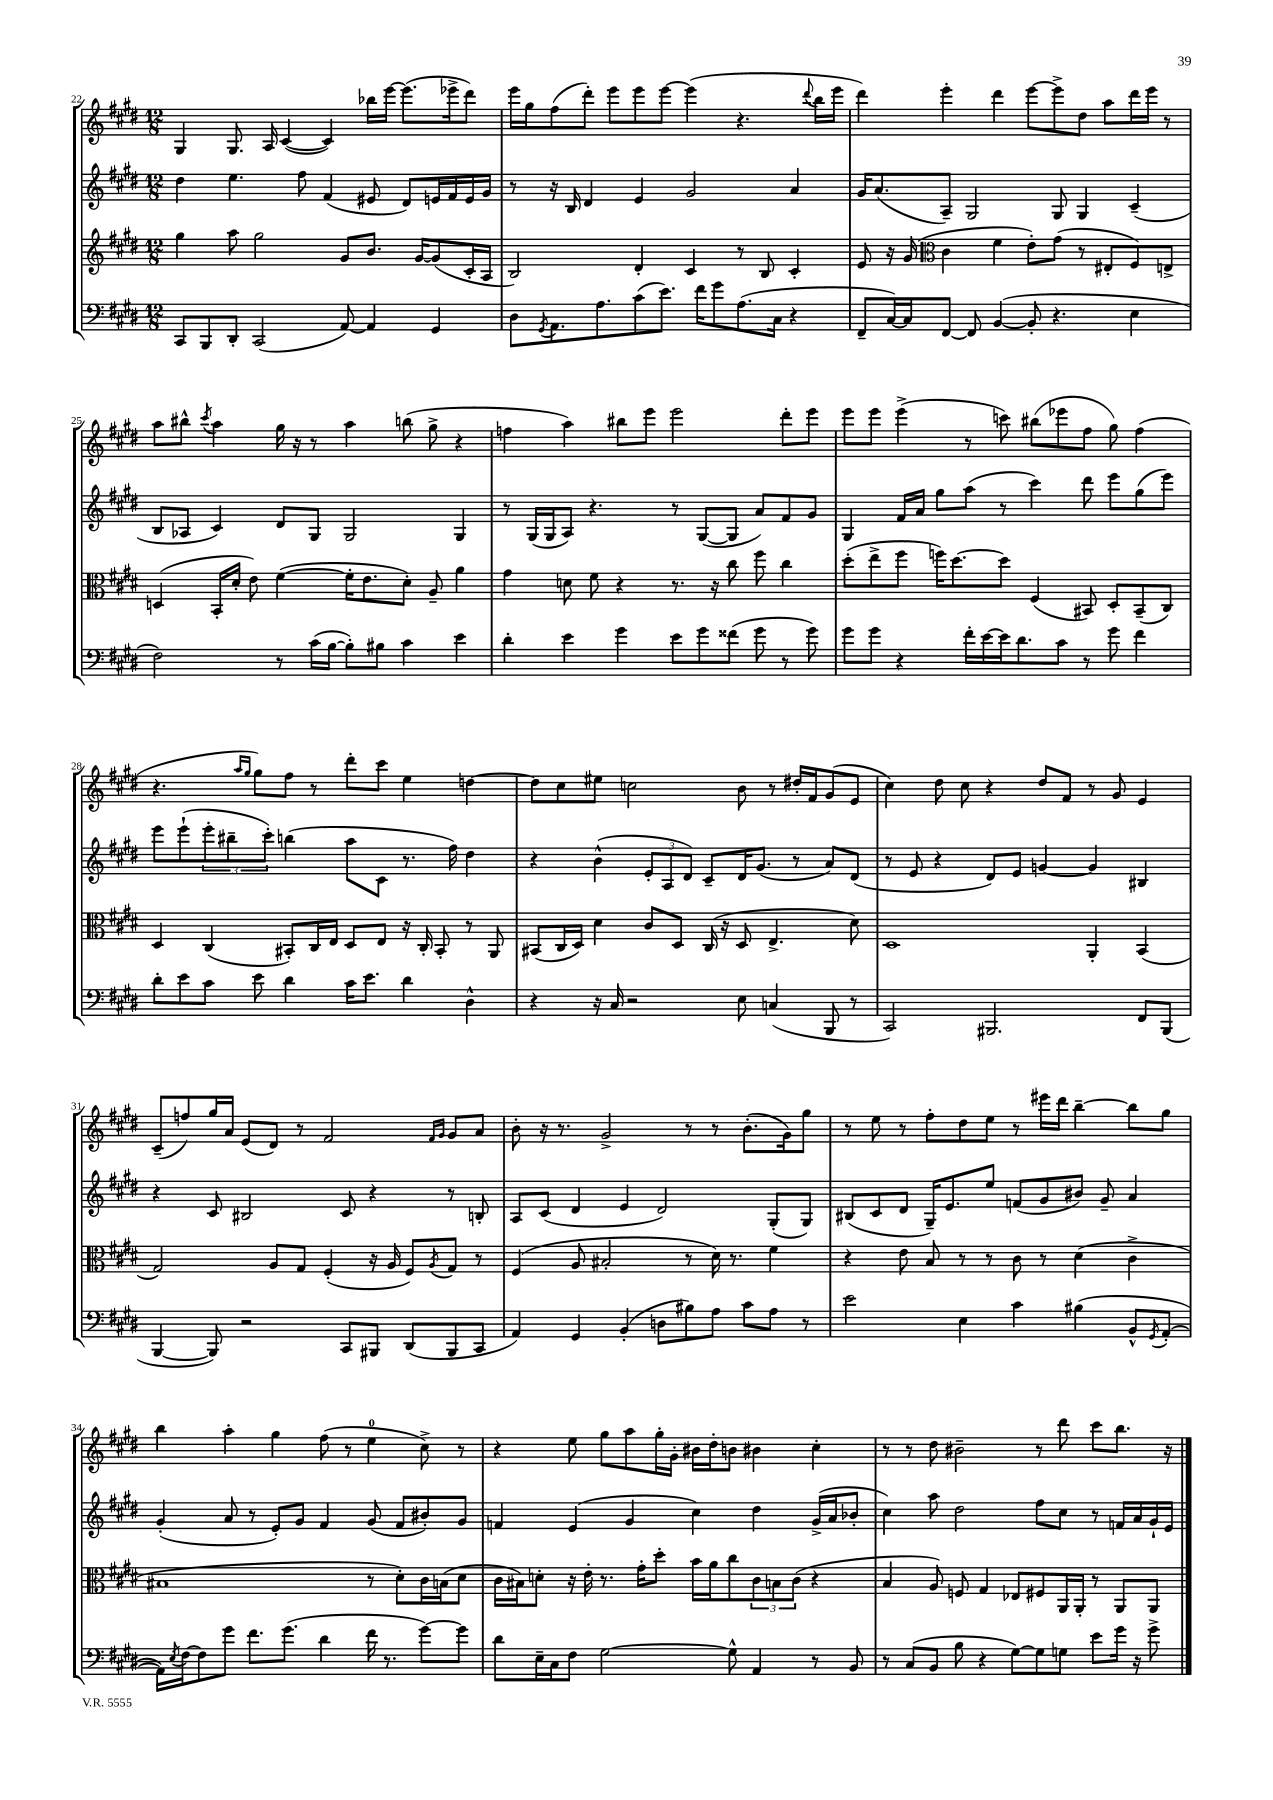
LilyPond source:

<<
\new StaffGroup <<
\new Staff = "s0" {
    \clef treble \key e \major \numericTimeSignature \time 12/8
    gis4 gis8. a16 cis'4~( cis'4) bes''16 e'''16~ e'''8.( ees'''16-> dis'''8) |
    e'''16 gis''16 fis''8( dis'''8-.) e'''8 e'''8 e'''8~ e'''4( r4. \appoggiatura { dis'''8 } b''16 e'''16 |
    dis'''4) e'''4-. dis'''4 e'''8~ e'''8-> dis''8 a''8 dis'''16 e'''16 r8 |
    a''8 bis''8-^ \acciaccatura { cis'''8 } a''4 gis''16 r16 r8 a''4 b''8( gis''8-> r4 |
    f''4 a''4) bis''8 e'''8 e'''2 dis'''8-. e'''8 |
    e'''8 e'''8 e'''4->( r8 c'''8) bis''8( ees'''8 fis''8 gis''8) fis''4( |
    r4. \grace { a''16 gis''16 } gis''8) fis''8 r8 dis'''8-. cis'''8 e''4 d''4~ |
    d''8 cis''8 eis''8 c''2 b'8 r8 dis''16-. fis'16 gis'8( e'8 |
    cis''4) dis''8 cis''8 r4 dis''8 fis'8 r8 gis'8 e'4 |
    cis'8--( f''8) gis''16 a'16 e'8( dis'8) r8 fis'2 \grace { fis'16 gis'16 } gis'8 a'8 |
    b'8-. r16 r8. gis'2-> r8 r8 b'8.-.( gis'16) gis''8 |
    r8 e''8 r8 fis''8-. dis''8 e''8 r8 eis'''16 dis'''16 b''4~-- b''8 gis''8 |
    b''4 a''4-. gis''4 fis''8( r8 e''4-0 cis''8->) r8 |
    r4 e''8 gis''8 a''8 gis''16-. gis'16-. bis'16 dis''16-. b'8 bis'4 cis''4-. |
    r8 r8 dis''8 bis'2-- r8 dis'''8 cis'''8 b''8. r16 \bar "|." |
}
\new Staff = "s1" {
    \clef treble \key e \major \numericTimeSignature \time 12/8
    dis''4 e''4. fis''8 fis'4( eis'8 dis'8) e'16 fis'16 e'16 gis'16 |
    r8 r16 b16 dis'4 e'4 gis'2 a'4 |
    gis'16 a'8.( a8--) gis2 gis8 gis4 cis'4--( |
    b8 aes8 cis'4) dis'8 gis8 gis2 gis4 |
    r8 gis16( gis16 a8) r4. r8 gis8~( gis8 a'8) fis'8 gis'8 |
    gis4 fis'16 a'16 gis''8 a''8( r8 cis'''4) dis'''8 e'''8 gis''8( e'''8) |
    e'''8 e'''8-!( \tuplet 3/2 { e'''8-. bis''8-- cis'''8-.) } b''4( a''8 cis'8 r8. fis''16) dis''4 |
    r4 b'4-^( \tuplet 3/2 { e'8-. a8 dis'8) } cis'8-- dis'16 gis'8.( r8 a'8) dis'8( |
    r8 e'8 r4 dis'8) e'8 g'4~ g'4 bis4 |
    r4 cis'8 bis2 cis'8 r4 r8 b8-. |
    a8 cis'8( dis'4 e'4 dis'2) gis8-.( gis8) |
    bis8( cis'8 dis'8 gis16--) e'8. e''8 f'8( gis'8 bis'8) gis'8-- a'4 |
    gis'4-.( a'8 r8 e'8-.) gis'8 fis'4 gis'8( fis'8 bis'8-.) gis'8 |
    f'4 e'4( gis'4 cis''4) dis''4 gis'16->( a'16 bes'8-. |
    cis''4) a''8 dis''2 fis''8 cis''8 r8 f'16 a'16 gis'16-! e'16 \bar "|." |
}
\new Staff = "s2" {
    \clef treble \key e \major \numericTimeSignature \time 12/8
    gis''4 a''8 gis''2 gis'8 b'8. gis'16~ gis'8( cis'16-. a16 |
    b2) dis'4-. cis'4 r8 b8 cis'4-. |
    e'8 r16 gis'16( \clef alto cis'4 fis'4 e'8-.) gis'8( r8 eis8-. fis8) e8-> |
    d4( b,16-. dis'16-. e'8) fis'4~( fis'16-. e'8. dis'8-.) a8-- a'4 |
    gis'4 d'8 fis'8 r4 r8. r16 cis''8 fis''8 cis''4 |
    dis''8-.( e''8-> fis''8 f''16) dis''8.~ dis''8 fis4( bis,8) dis8-. bis,8--( cis8) |
    dis4 cis4( bis,8-.) cis16 e16 dis8 e8 r16 cis16-. bis,8-. r8 a,8 |
    bis,8( cis16 dis16) dis'4 cis'8 dis8 cis16( r16 dis8 e4.-> dis'8) |
    dis1 a,4-. b,4( |
    gis2) a8 gis8 fis4-.( r16 a16 fis8) \acciaccatura { a8 } gis8 r8 |
    fis4( a8 bis2-. r8 dis'16) r8. fis'4 |
    r4 e'8 b8 r8 r8 cis'8 r8 dis'4( cis'4-> |
    bis1 r8 dis'8-.) cis'16 b16( dis'8 |
    cis'16 bis16) d'8-. r16 e'16-. r8. gis'16-. dis''8-. b'16 a'16 cis''8 \tuplet 3/2 { cis'8 b8 cis'8( } r4 |
    b4 a8) f8 gis4 ees8 fis8 a,16 a,16-. r8 a,8 a,8 \bar "|." |
}
\new Staff = "s3" {
    \clef bass \key e \major \numericTimeSignature \time 12/8
    cis,8 b,,8 dis,8-. cis,2( a,8~) a,4 gis,4 |
    dis8 \acciaccatura { gis,8 } a,8. a8. cis'8( e'8.) fis'16 gis'8 a8.( cis16 r4 |
    fis,8-- cis16~) cis16 fis,8~ fis,8 b,4~( b,8-. r4. e4 |
    fis2) r8 cis'16( b16~ b8-.) bis8 cis'4 e'4 |
    dis'4-. e'4 gis'4 e'8 gis'8 fisis'8( gis'8 r8 gis'8) |
    gis'8 gis'8 r4 fis'16-. e'16~ e'16 dis'8. cis'8 r8 gis'8 fis'4 |
    dis'8-. e'8 cis'8 e'8 dis'4 cis'16 e'8. dis'4 dis4-^ |
    r4 r16 cis16 r2 e8 c4( b,,8 r8 |
    cis,2) bis,,2. fis,8 bis,,8( |
    b,,4~ b,,8) r2 cis,8 bis,,8 dis,8( bis,,8 cis,8 |
    a,4) gis,4 b,4-.( d8 bis8) a8 cis'8 a8 r8 |
    e'2 e4 cis'4 bis4( b,8-^ \acciaccatura { gis,8 } a,8~-. |
    a,16) \acciaccatura { e8 } fis16~ fis8 gis'8 fis'8. gis'8.( dis'4 fis'16 r8. gis'8~) gis'8 |
    dis'8 e16-- cis16 fis8 gis2~ gis8-^ a,4 r8 b,8 |
    r8 cis8( b,8 b8 r4 gis8~) gis8 g8 e'8 gis'16 r16 gis'8-> \bar "|." |
}
>>
>>
\layout { \context { \Score currentBarNumber = #22 } }
